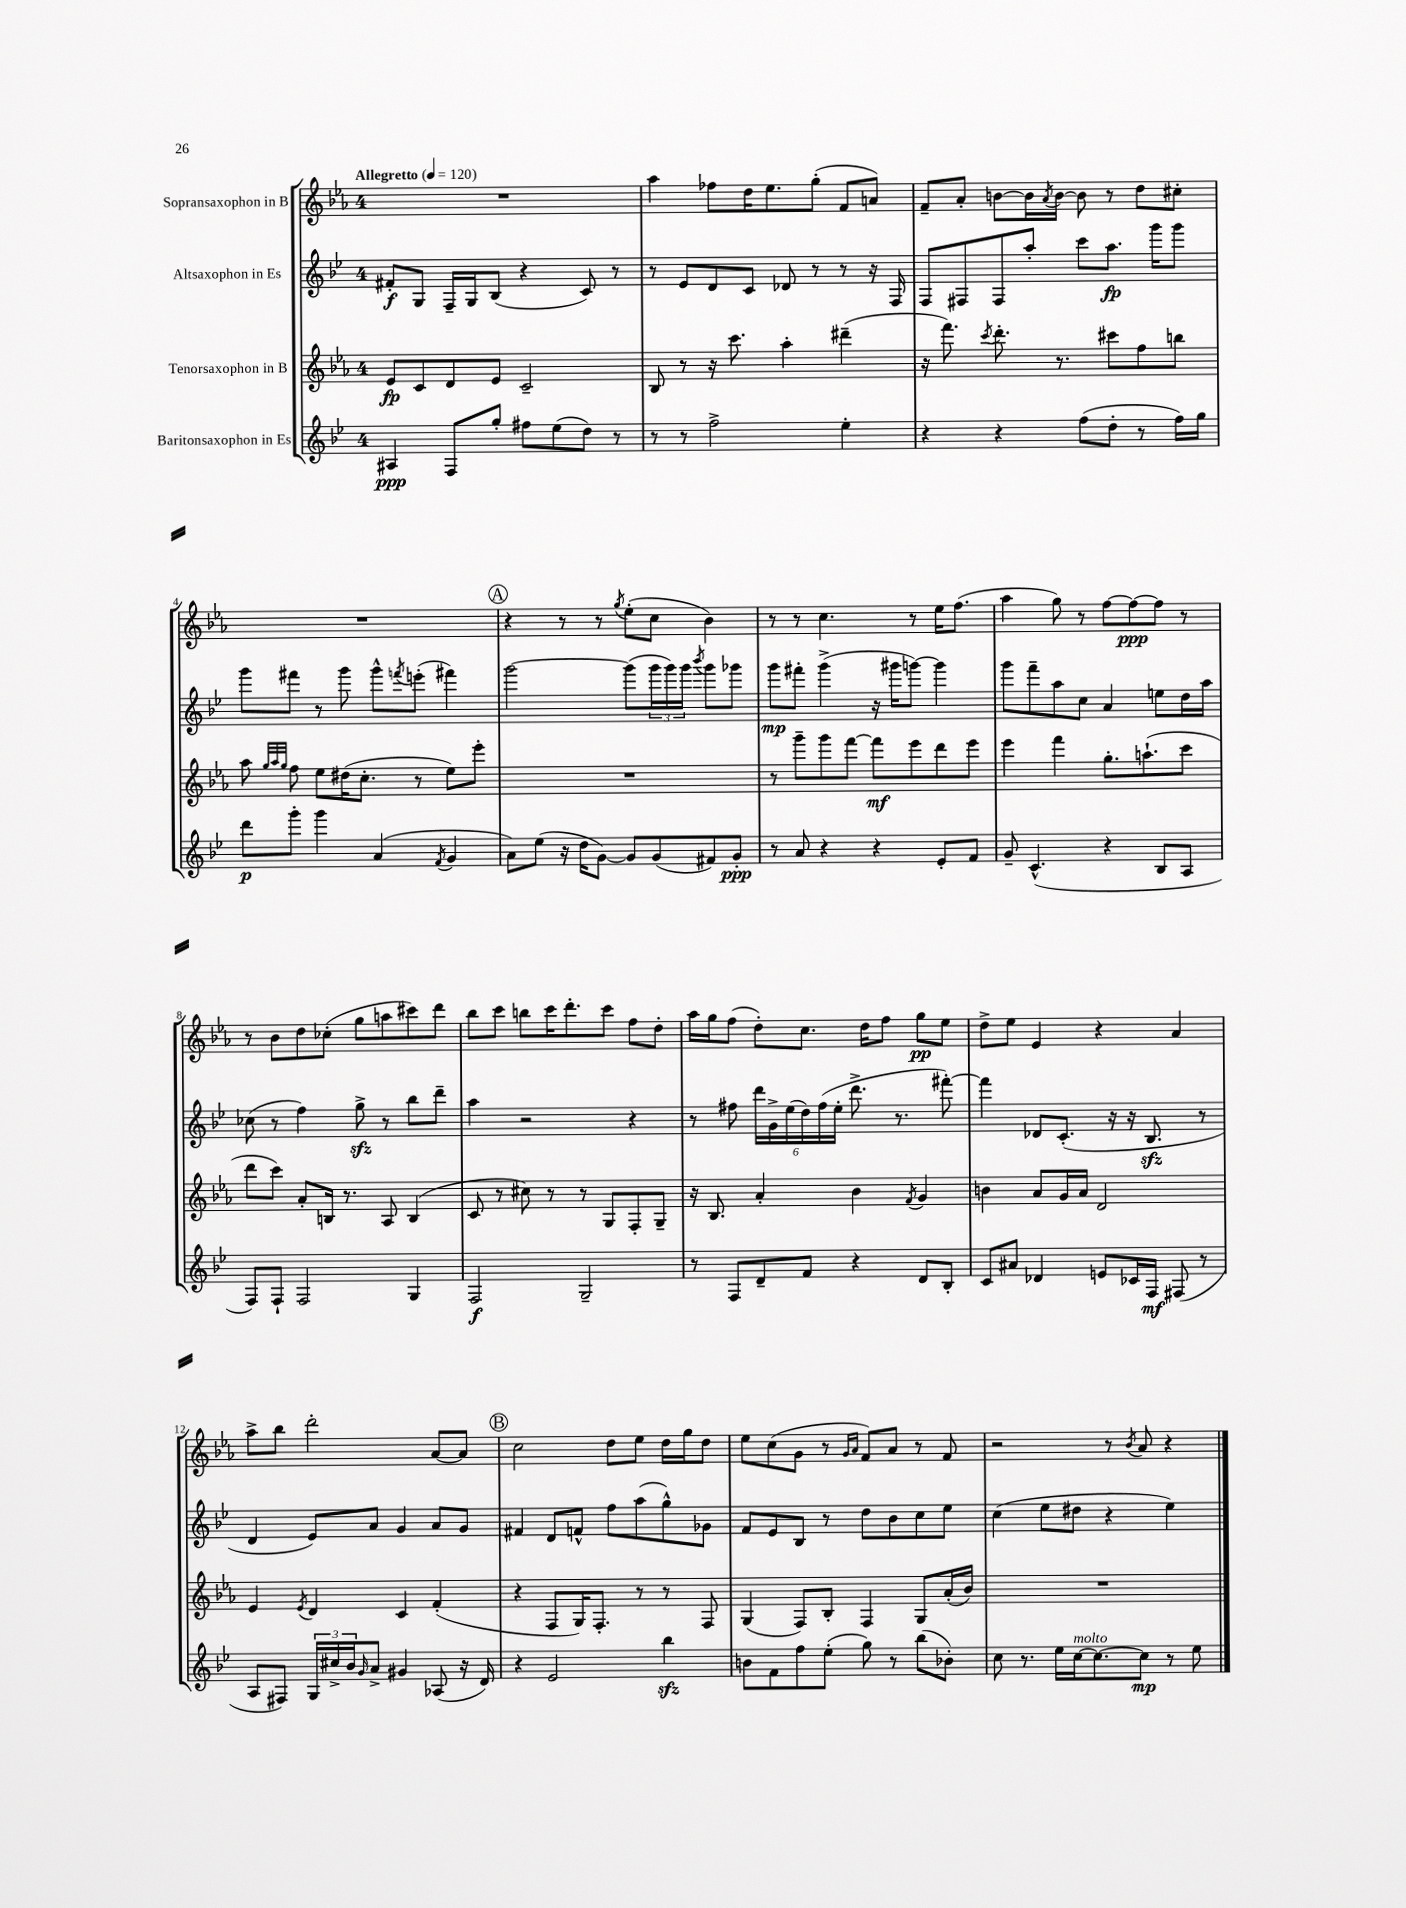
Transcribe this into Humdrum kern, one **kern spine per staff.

**kern	**dynam	**kern	**dynam	**kern	**dynam	**kern	**dynam
*part4	*part4	*part3	*part3	*part2	*part2	*part1	*part1
*staff4	*staff4	*staff3	*staff3	*staff2	*staff2	*staff1	*staff1
*I"Baritonsaxophon in Es	*	*I"Tenorsaxophon in B	*	*I"Altsaxophon in Es	*	*I"Sopransaxophon in B	*
*clefG2	*	*clefG2	*	*clefG2	*	*clefG2	*
*k[b-e-]	*	*k[b-e-a-]	*	*k[b-e-]	*	*k[b-e-a-]	*
*M4/4	*	*M4/4	*	*M4/4	*	*M4/4	*
*MM120	*	*MM120	*	*MM120	*	*MM120	*
=1	=1	=1	=1	=1	=1	=1	=1
!	!	!	!	!	!	!LO:TX:a:B:t=Allegretto	!
4A#X/	ppp	8e-/L	fp	8f#X'/L	f	1r	.
.	.	8c/	.	8G/J	.	.	.
8F/L	.	8d/	.	16F~/LL	.	.	.
.	.	.	.	16G/J	.	.	.
8gg'/J	.	8e-/J	.	(8B-/J	.	.	.
8ff#X\L	.	2c~/	.	4r	.	.	.
(8ee-\	.	.	.	.	.	.	.
8dd\J)	.	.	.	8c/)	.	.	.
8r	.	.	.	8r	.	.	.
=2	=2	=2	=2	=2	=2	=2	=2
8r	.	8B-/	.	8r	.	4aa-\	.
8r	.	8r	.	8e-/L	.	.	.
2ff^\	.	16r	.	8d/	.	8ff-X\L	.
.	.	8.ccc\	.	.	.	.	.
.	.	.	.	8c/J	.	16dd\K	.
.	.	.	.	.	.	8.ee-\	.
.	.	4aa-'\	.	8d-X/	.	.	.
.	.	.	.	8r	.	(8gg'\J	.
4ee-'\	.	(4ddd#X~\	.	8r	.	8f/L	.
.	.	.	.	16r	.	8an/J)	.
.	.	.	.	16F/	.	.	.
=3	=3	=3	=3	=3	=3	=3	=3
4r	.	16r	.	8F/L	.	8f~/L	.
.	.	8.fff\)	.	.	.	.	.
.	.	.	.	8F#X/	.	8a-'/J	.
.	.	8qccc/	.	.	.	.	.
4r	.	8.ddd'\	.	8F#/	.	[8bn\L	.
.	.	.	.	8aa'/J	.	16b\L]	.
.	.	.	.	.	.	8qa-/	.
.	.	8.r	.	.	.	[16b\JJ	.
(8ff\L	.	.	.	8ccc\L	.	8b\]	.
8dd'\J	.	8ccc#X\L	.	8.aa\J	fp	8r	.
8r	.	8ff\	.	.	.	8dd\L	.
.	.	.	.	16ggg\KL	.	.	.
16ff\LL)	.	8bbn\J	.	8ggg\J	.	8cc#X'\J	.
16gg\JJ	.	.	.	.	.	.	.
!!LO:LB:g=z
=4	=4	=4	=4	=4	=4	=4	=4
8ddd\L	p	8aa-\	.	8ggg\L	.	1r	.
.	.	32qqgg/LLL	.	.	.	.	.
.	.	32qqaa-/	.	.	.	.	.
.	.	32qqgg/JJJ	.	.	.	.	.
8ggg'\J	.	8ff\	.	8fff#X\J	.	.	.
4ggg\	.	8ee-\L	.	8r	.	.	.
.	.	(16dd#X\K	.	8ggg\	.	.	.
.	.	8.cc'\J	.	.	.	.	.
(4a/	.	.	.	8ggg^^\L	.	.	.
.	.	.	.	8qfffn/	.	.	.
.	.	8r	.	(8eeen'\J	.	.	.
8qf/	.	.	.	.	.	.	.
4g/	.	8ee-\L)	.	4fff#X\)	.	.	.
.	.	8eee-'\J	.	.	.	.	.
!!LO:REH:place=s1:t=A
=5	=5	=5	=5	=5	=5	=5	=5
8a\L)	.	1r	.	[2ggg\	.	4r	.
(8ee-\J	.	.	.	.	.	.	.
16r	.	.	.	.	.	8r	.
16dd\KL	.	.	.	.	.	.	.
[8g\J)	.	.	.	.	.	8r	.
.	.	.	.	.	.	8qgg/	.
8g/L]	.	.	.	(8ggg\L]	.	(8ee-'\L	.
(8g/	.	.	.	24ggg\L	.	8cc\J	.
.	.	.	.	24ggg\)	.	.	.
.	.	.	.	24ggg\JJ	.	.	.
.	.	.	.	8qbbb-/	.	.	.
8f#X/)	.	.	.	8ggg\L	.	4b-\)	.
8g'/J	ppp	.	.	8ggg-X\J	.	.	.
=6	=6	=6	=6	=6	=6	=6	=6
8r	.	8r	.	8ggg\L	mp	8r	.
8a/	.	8ggg~\L	.	8fff#X'\J	.	8r	.
4r	.	8ggg\	.	(4ggg^\	.	4.cc\	.
.	.	[8fff\J	.	.	.	.	.
4r	.	8fff\L]	mf	16r	.	.	.
.	.	.	.	16ggg#X\KL	.	.	.
.	.	8eee-\	.	[8gggn\J)	.	8r	.
8e-'/L	.	8ddd\	.	4ggg\]	.	16ee-\KL	.
.	.	.	.	.	.	(8.ff\J	.
8f/J	.	8eee-\J	.	.	.	.	.
=7	=7	=7	=7	=7	=7	=7	=7
8g~/	.	4eee-\	.	8ggg\L	.	4aa-\	.
(4.c^^/	.	.	.	8fff~\	.	.	.
.	.	4fff\	.	8aa\	.	8gg\)	.
.	.	.	.	8cc\J	.	8r	.
4r	.	8.gg'\L	.	4a/	.	[8ff\L	.
.	.	.	.	.	.	8ff\_	ppp
.	.	(8.aan`\	.	.	.	.	.
8B-/L	.	.	.	8een\L	.	8ff\J]	.
8A/J	.	8ccc\J	.	16dd\L	.	8r	.
.	.	.	.	16aa\JJ	.	.	.
!!LO:LB:g=z
=8	=8	=8	=8	=8	=8	=8	=8
8F/L)	.	8ddd\L	.	(8cc-X\	.	8r	.
8F`/J	.	8ccc\J)	.	8r	.	8b-\L	.
2F/	.	8a-'/L	.	4ff\)	.	8dd\	.
.	.	16Bn/Jk	.	.	.	(8cc-X'\J	.
.	.	8.r	.	.	.	.	.
.	.	.	.	8ggzz^\	.	8gg\L	.
.	.	8A-/	.	8r	.	8aan\	.
4G/	.	(4B/	.	8bb-\L	.	8ccc#X\)	.
.	.	.	.	8ddd~\J	.	8ddd\J	.
=9	=9	=9	=9	=9	=9	=9	=9
2F/	f	8c/	.	4aa\	.	8bb-\L	.
.	.	8r	.	.	.	8ccc\J	.
.	.	8cc#X\)	.	2r	.	8bbn\L	.
.	.	8r	.	.	.	16ccc\K	.
.	.	.	.	.	.	8.ddd'\	.
2G~/	.	8r	.	.	.	.	.
.	.	8G/L	.	.	.	8ccc\J	.
.	.	8F'/	.	4r	.	8ff\L	.
.	.	8G~/J	.	.	.	8dd'\J	.
=10	=10	=10	=10	=10	=10	=10	=10
8r	.	16r	.	8r	.	16aa-\LL	.
.	.	8.B-/	.	.	.	16gg\J	.
8F/L	.	.	.	8ff#X\	.	(8ff\J	.
8d~/	.	4a-'/	.	24ddd\LL	.	8dd'\L)	.
.	.	.	.	24g^\	.	.	.
.	.	.	.	(24ee-\	.	.	.
8f/J	.	.	.	24dd\)	.	8.cc\J	.
.	.	.	.	(24ff#\	.	.	.
.	.	.	.	24ee-'\JJ	.	.	.
4r	.	4b-\	.	8.ddd^\	.	.	.
.	.	.	.	.	.	16dd\KL	.
.	.	.	.	.	.	8ff\J	.
.	.	.	.	8.r	.	.	.
.	.	8qf/	.	.	.	.	.
8d/L	.	4g/	.	.	.	8gg\L	pp
8B-'/J	.	.	.	[8fff#X'\)	.	8ee-\J	.
=11	=11	=11	=11	=11	=11	=11	=11
8c/L	.	4bn\	.	4fff#\]	.	8dd^\L	.
8a#X/J	.	.	.	.	.	8ee-\J	.
4d-X/	.	8a-/L	.	8d-X/L	.	4e-/	.
.	.	16g/L	.	(8.c'/J	.	.	.
.	.	16a-/JJ	.	.	.	.	.
8en/L	.	2d/	.	.	.	4r	.
.	.	.	.	16r	.	.	.
16c-X/L	.	.	.	16r	.	.	.
16F/JJ	mf	.	.	8.B-zz/	.	.	.
(8F#X/	.	.	.	.	.	4a-/	.
8r	.	.	.	8r	.	.	.
!!LO:LB:g=z
=12	=12	=12	=12	=12	=12	=12	=12
8A/L	.	4e-/	.	4d/	.	8aa-^\L	.
8F#X/J)	.	.	.	.	.	8bb-\J	.
.	.	8qe-/	.	.	.	.	.
24G/LL	.	4d/	.	8e-/L)	.	2ddd'\	.
24cc#X^/	.	.	.	.	.	.	.
24b-/J	.	.	.	.	.	.	.
16qqg/	.	.	.	.	.	.	.
8a^/J	.	.	.	8a/J	.	.	.
4g#X/	.	4c/	.	4g/	.	.	.
(8A-X/	.	(4f'/	.	8a/L	.	[8a-/L	.
16r	.	.	.	8g/J	.	8a-/J]	.
16d/)	.	.	.	.	.	.	.
!!LO:REH:place=s1:t=B
=13	=13	=13	=13	=13	=13	=13	=13
4r	.	4r	.	4f#X/	.	2cc\	.
2e-/	.	8F/L	.	8d/L	.	.	.
.	.	16G/K)	.	8fn^^/J	.	.	.
.	.	8.F'/J	.	.	.	.	.
.	.	.	.	8ff\L	.	8dd\L	.
.	.	8r	.	(8aa\	.	8ee-\J	.
4bb-zz\	.	8r	.	8gg^^\)	.	16dd\LL	.
.	.	.	.	.	.	16gg\J	.
.	.	8F/	.	8g-X\J	.	8dd\J	.
=14	=14	=14	=14	=14	=14	=14	=14
8bn\L	.	(4G/	.	8f/L	.	8ee-\L	.
8f\	.	.	.	8e-/	.	(8cc\	.
8ff\	.	8F/L)	.	8B-/J	.	8g\J	.
(8ee-'\J	.	8B-'/J	.	8r	.	8r	.
.	.	.	.	.	.	16qqg/LL	.
.	.	.	.	.	.	16qqa-/JJ	.
8gg\)	.	4F/	.	8dd\L	.	8f/L)	.
8r	.	.	.	8b-\	.	8a-/J	.
(8bb-\L	.	8G/L	.	8cc\	.	8r	.
8b-X'\J)	.	(16a-'/L	.	8ee-\J	.	8f/	.
.	.	16b-/JJ)	.	.	.	.	.
=15	=15	=15	=15	=15	=15	=15	=15
8cc\	.	1r	.	(4cc\	.	2r	.
8.r	.	.	.	.	.	.	.
.	.	.	.	8ee-\L	.	.	.
16ee-\LL	.	.	.	.	.	.	.
!LO:TX:a:i:t=molto	!	!	!	!	!	!	!
[16cc\J	.	.	.	8dd#X\J	.	.	.
8.cc\_	.	.	.	.	.	.	.
.	.	.	.	4r	.	8r	.
.	.	.	.	.	.	8qb-/	.
8cc\J]	mp	.	.	.	.	8a-/	.
8r	.	.	.	4ee-\)	.	4r	.
8ee-\	.	.	.	.	.	.	.
==	==	==	==	==	==	==	==
*-	*-	*-	*-	*-	*-	*-	*-
